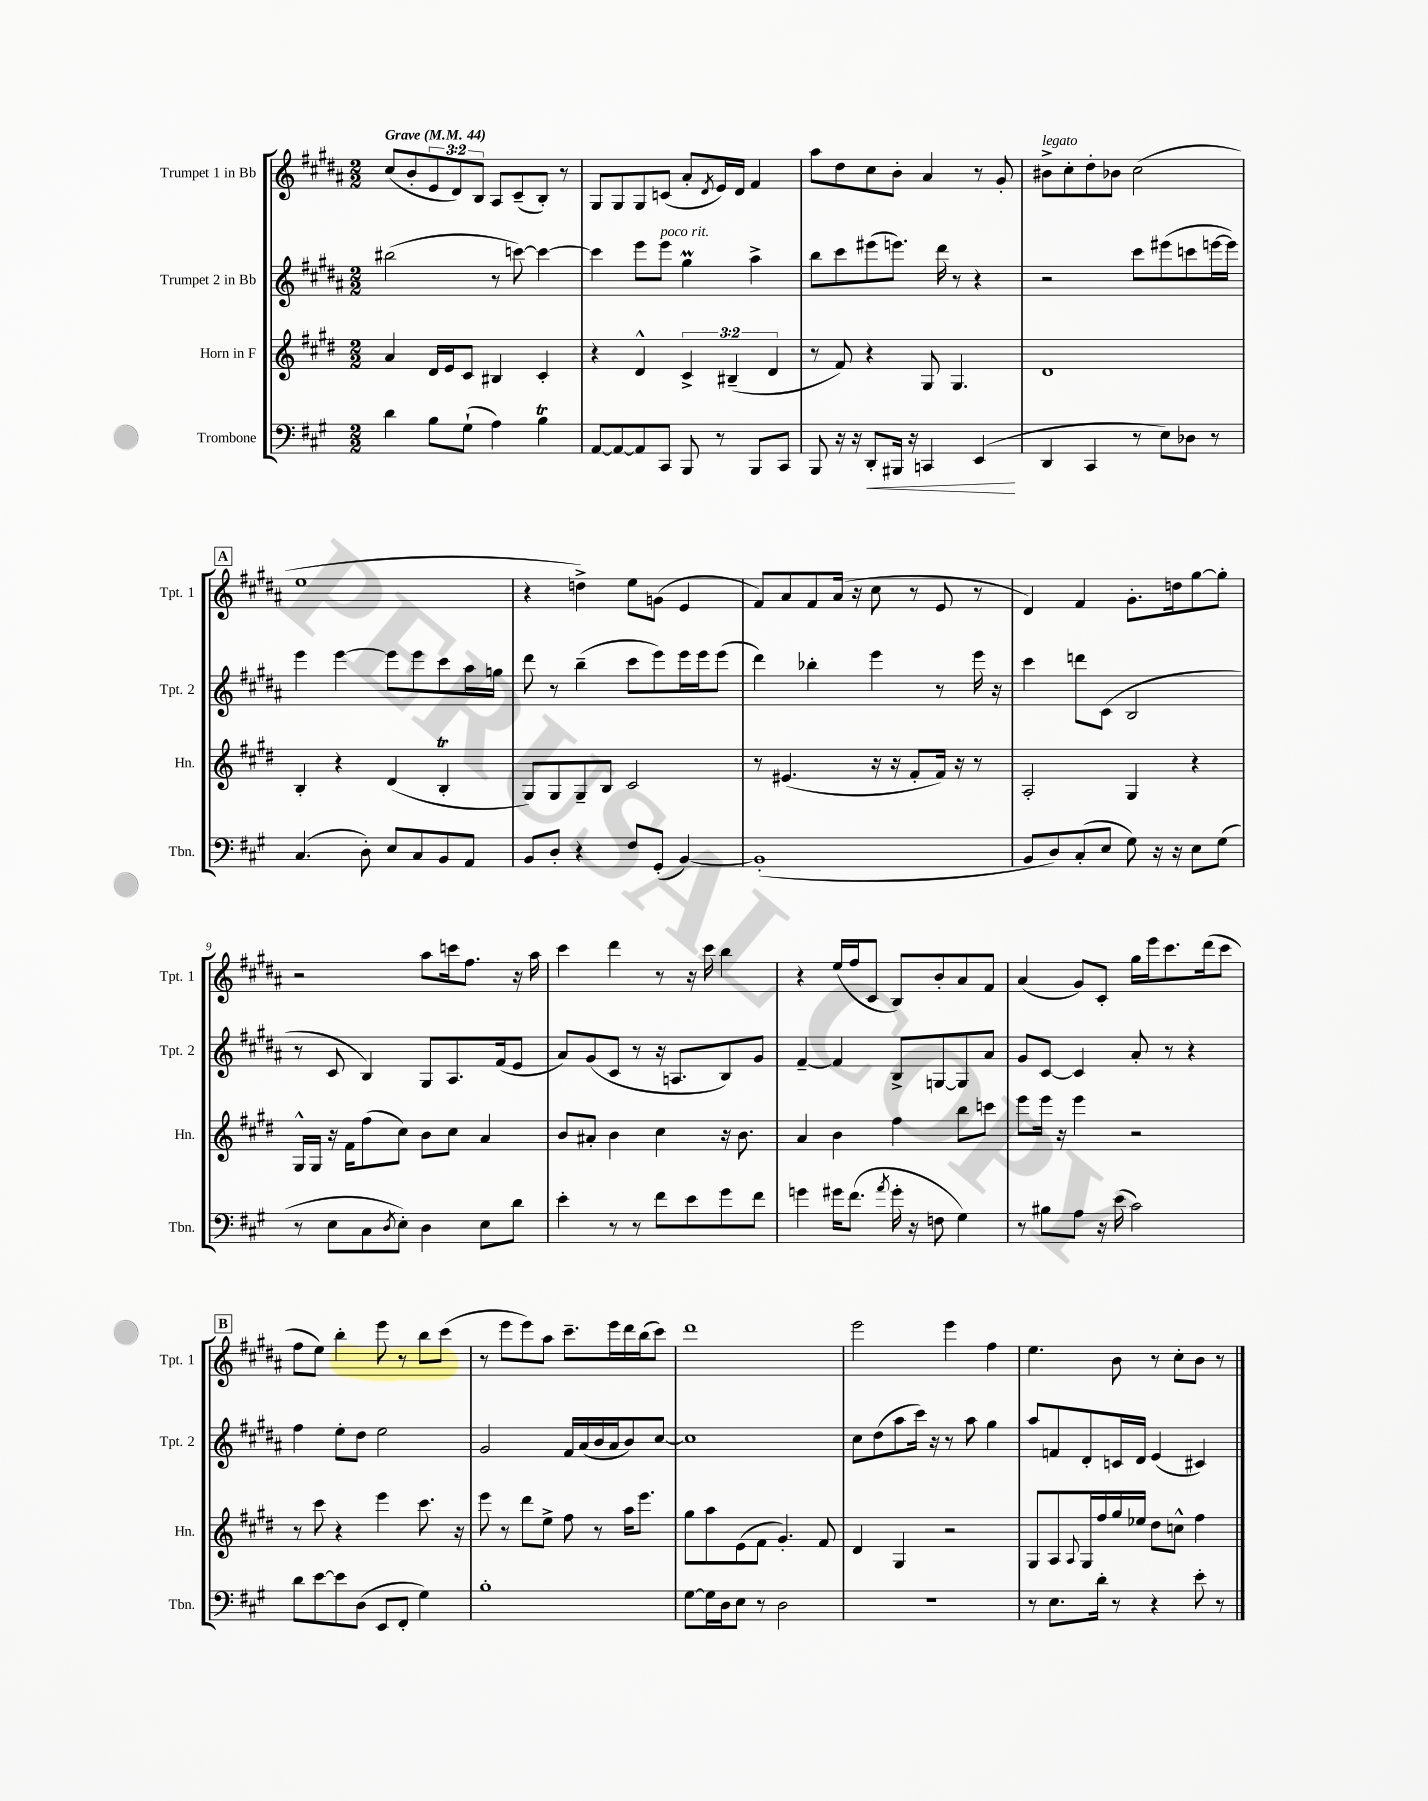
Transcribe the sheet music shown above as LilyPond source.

<<
\new StaffGroup <<
\new Staff = "s0" \with { instrumentName = "Trumpet 1 in Bb" shortInstrumentName = "Tpt. 1" } {
    \clef treble \key b \major \numericTimeSignature \time 2/2 \override Staff.TupletNumber.text = #tuplet-number::calc-fraction-text \tempo "Grave" 4 = 44
    cis''8( b'8-. \tuplet 3/2 { e'8 dis'8) b8 } ais8 cis'8--( b8-.) r8 |
    gis8 gis8 gis8 c'8( ais'8-. \acciaccatura { dis'8 } e'16) dis'16 fis'4 |
    ais''8 dis''8 cis''8 b'8-. ais'4 r8 gis'8-. |
    bis'8->^\markup { \italic "legato" } cis''8-. dis''8-. bes'8 cis''2( |
    \mark \markup { \box "A" } e''1 |
    r4 d''4->) e''8 g'8( e'4 |
    fis'8) ais'8 fis'8 ais'16( r16 cis''8 r8 e'8 r8 |
    dis'4) fis'4 gis'8.-. d''16 gis''8~ gis''8-. |
    r2 ais''8 c'''16 fis''8. r16 ais''16 |
    cis'''4 dis'''4 r8 r16 cis'''16 b''4 |
    r4 e''16( fis''16 cis'8 b8) b'8-. ais'8 fis'8 |
    ais'4( gis'8) cis'8-. gis''16 e'''16 cis'''8. dis'''16( cis'''8 |
    \mark \markup { \box "B" } fis''8 e''8) b''4-. e'''8 r8 b''8 cis'''8( |
    r8 e'''8 e'''8) ais''8 cis'''8.-- e'''16 dis'''16 b''16( cis'''8) |
    dis'''1 |
    e'''2 e'''4 fis''4 |
    e''4. b'8 r8 cis''8-. b'8 r8 \bar "|." |
}
\new Staff = "s1" \with { instrumentName = "Trumpet 2 in Bb" shortInstrumentName = "Tpt. 2" } {
    \clef treble \key b \major \numericTimeSignature \time 2/2
    bis''2( r8 c'''8~) c'''4~ |
    c'''4 e'''8 e'''8^\markup { \italic "poco rit." } gis''4\prall ais''4-> |
    b''8 cis'''8 eis'''8( e'''8.) dis'''16 r8 r4 |
    r2 cis'''8 eis'''8( c'''8 e'''16~ e'''16) |
    \mark \markup { \box "A" } e'''4 e'''4~ e'''8 e'''8 cis'''8 ais''16 g''16 |
    dis'''8 r8 b''4--( cis'''8 e'''8) e'''16 e'''16 e'''8( |
    dis'''4) bes''4-. e'''4 r8 e'''16 r16 |
    cis'''4 d'''8 cis'8( b2 |
    r8 cis'8 b4) gis8 ais8. fis'16( e'8 |
    ais'8) gis'8( cis'8 r8 r16 a8. b8) gis'8 |
    fis'4~-- fis'4 b8-> g8~ g8 ais'8 |
    gis'8 cis'8~ cis'4 ais'8-. r8 r4 |
    \mark \markup { \box "B" } fis''4 e''8-. dis''8 e''2 |
    gis'2 fis'16 ais'16( b'16 ais'16 b'8) cis''8~ |
    cis''1 |
    cis''8 dis''8( ais''8 cis'''16) r16 r8 ais''8 gis''4 |
    ais''8 f'8 dis'8-. c'16 dis'16 e'4( cis'4) \bar "|." |
}
\new Staff = "s2" \with { instrumentName = "Horn in F" shortInstrumentName = "Hn." } {
    \clef treble \key e \major \numericTimeSignature \time 2/2 \override Staff.TupletNumber.text = #tuplet-number::calc-fraction-text
    a'4 dis'16 e'16 cis'8 bis4 cis'4-. |
    r4 dis'4-^ \tuplet 3/2 { cis'4-> bis4--( dis'4 } |
    r8 fis'8) r4 gis8 gis4. |
    dis'1 |
    \mark \markup { \box "A" } b4-. r4 dis'4( b4-.\trill |
    gis8) gis8 gis8-- b8 cis'2 |
    r8 eis'4.( r16 r16 fis'8-. fis'16) r16 r8 |
    a2-. gis4 r4 |
    gis16-^ gis16 r16 fis'16 fis''8( cis''8) b'8 cis''8 a'4 |
    b'8 ais'8-. b'4 cis''4 r16 b'8. |
    a'4 b'4 fis''4 b''8 c'''8 |
    e'''8 e'''16 r16 e'''4 r2 |
    \mark \markup { \box "B" } r8 cis'''8 r4 e'''4 cis'''8. r16 |
    e'''8 r8 dis'''8 e''8-> fis''8 r8 a''16 e'''8. |
    gis''8 a''8 e'8( fis'8 gis'4.-.) fis'8 |
    dis'4 gis4 r2 |
    gis8 a8 \appoggiatura { a8 } gis16 fis''16 gis''16 ees''16 dis''8 c''8-^ fis''4 \bar "|." |
}
\new Staff = "s3" \with { instrumentName = "Trombone" shortInstrumentName = "Tbn." } {
    \clef bass \key a \major \numericTimeSignature \time 2/2
    d'4 b8 gis8-!( a4) b4\trill |
    a,8~ a,8~ a,8 cis,8 b,,8 r8 b,,8 cis,8 |
    b,,8 r16 r16 d,8-.\< bis,,16 r16 c,4 e,4\!( |
    d,4 cis,4 r8 e8) des8 r8 |
    \mark \markup { \box "A" } cis4.( d8-.) e8 cis8 b,8 a,8 |
    b,8 d8-. r4 fis8 gis,8-.( b,4~) |
    b,1-.( |
    b,8 d8) cis8-.( e8 gis8) r16 r16 e8 gis8( |
    r8 e8 cis8 \acciaccatura { d8 } e8-.) d4 e8 d'8 |
    e'4-. r8 r8 fis'8 e'8 gis'8 fis'8 |
    g'4 gis'16 fis'8.( \acciaccatura { a'8 } gis'16-. r16 f8 gis4) |
    r8 bis8 a8 r16 e'16( cis'2) |
    \mark \markup { \box "B" } d'8 e'8~ e'8 d8( e,8 fis,8-. gis4) |
    b1-. |
    gis8~ gis16 d16 e8 r8 d2 |
    R1 |
    r8 e8. d'16-. r8 r4 e'8-. r8 \bar "|." |
}
>>
>>
